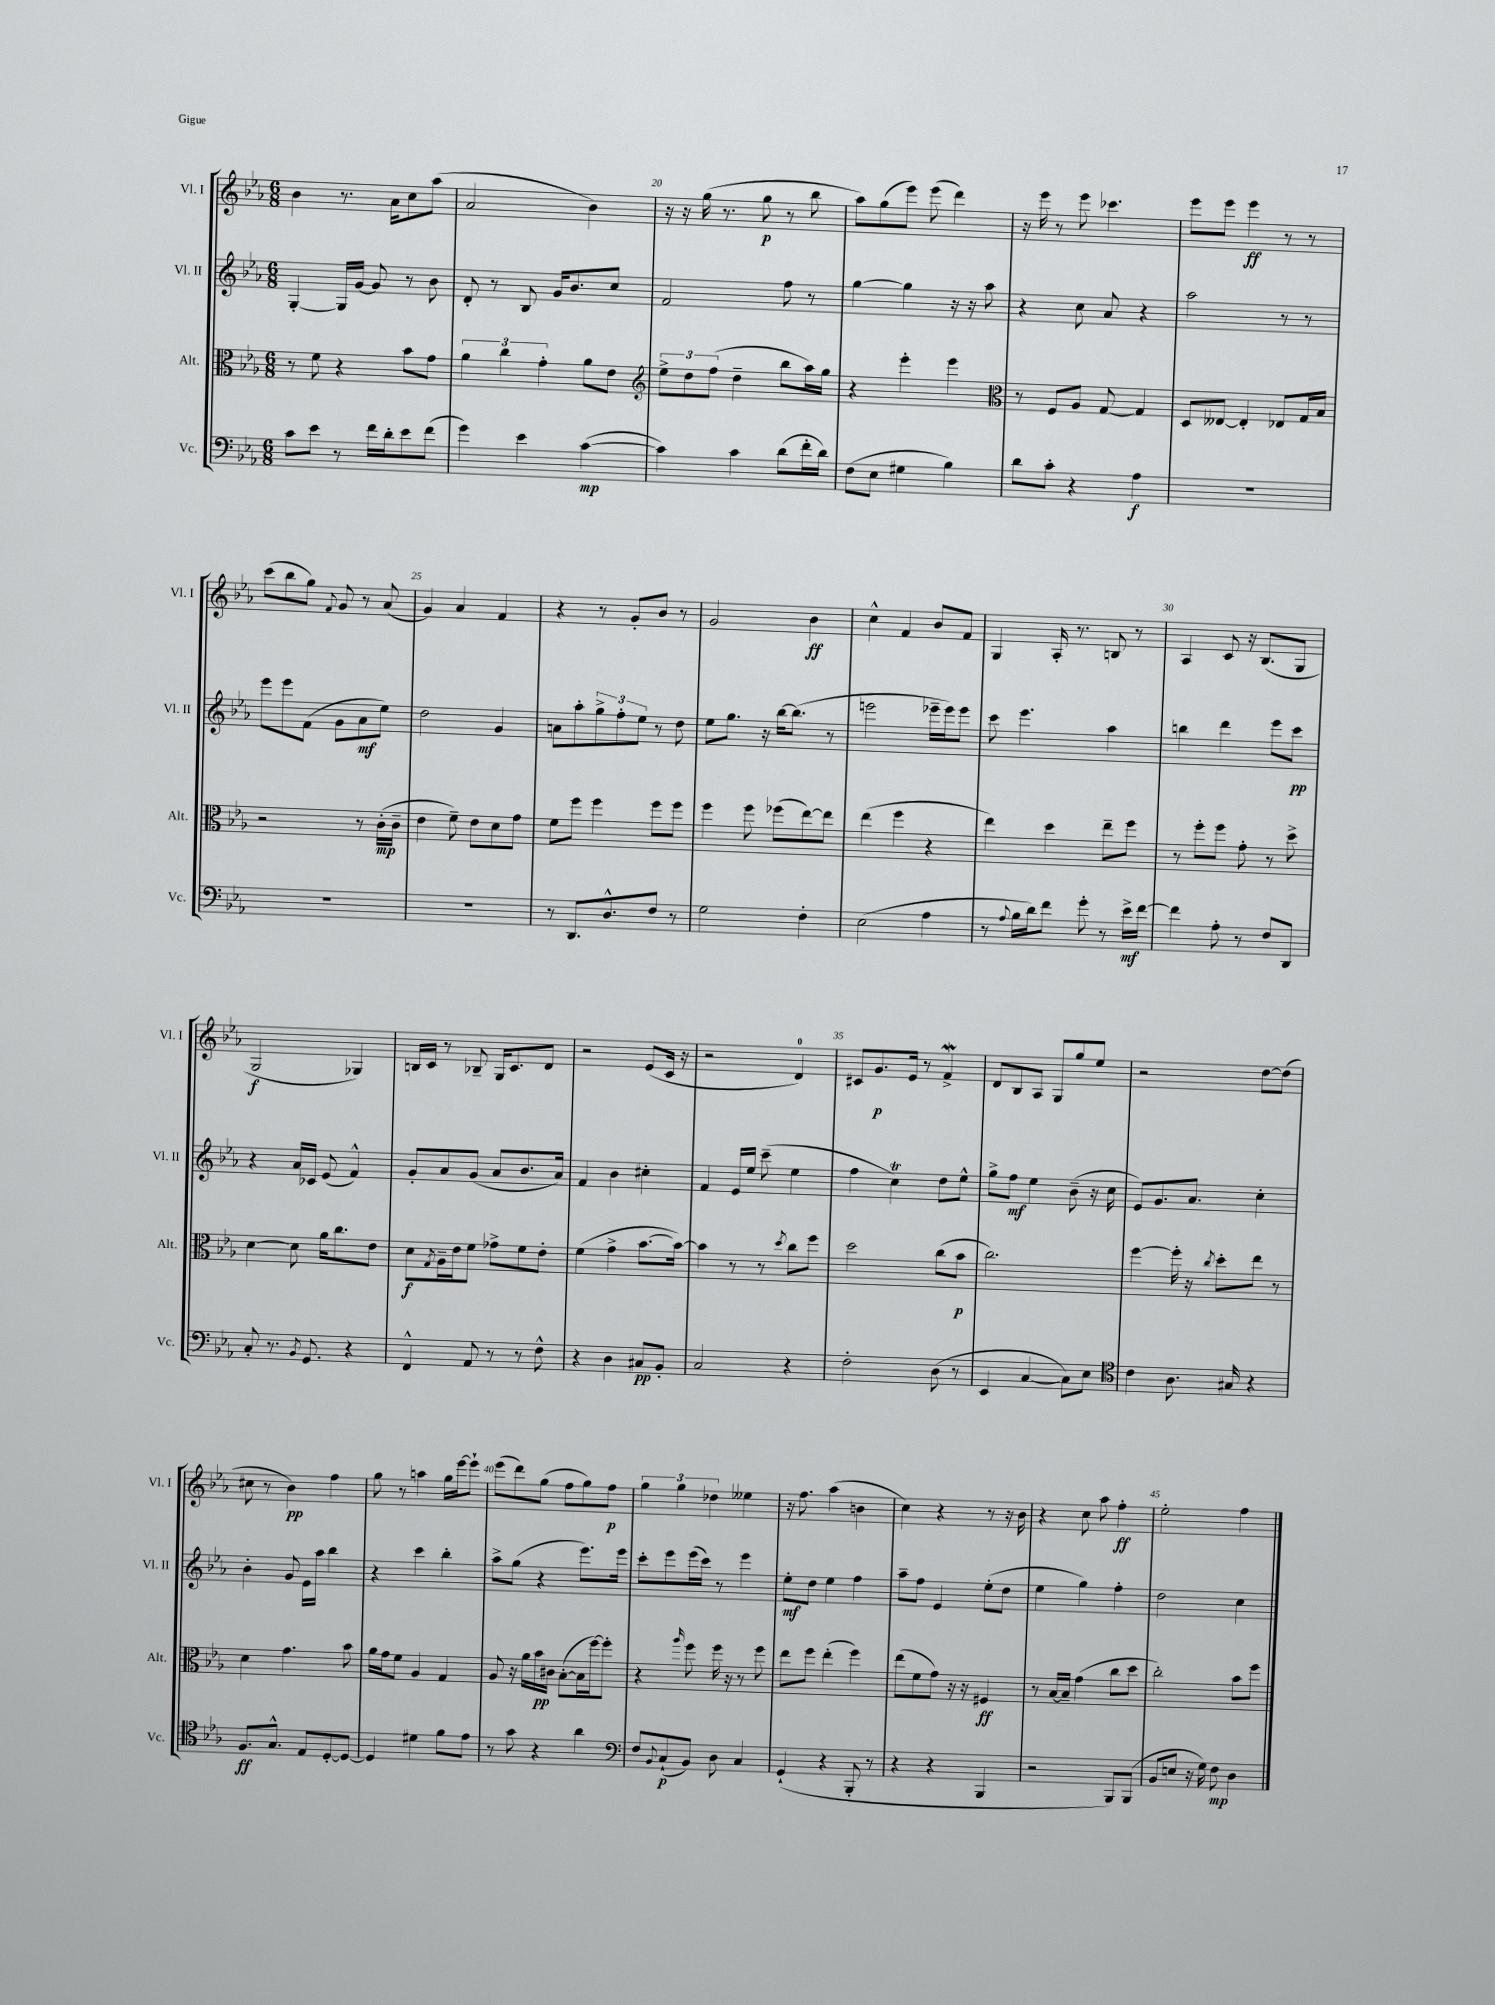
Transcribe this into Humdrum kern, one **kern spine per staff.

**kern	**dynam	**kern	**dynam	**kern	**dynam	**kern	**dynam
*part4	*part4	*part3	*part3	*part2	*part2	*part1	*part1
*staff4	*staff4	*staff3	*staff3	*staff2	*staff2	*staff1	*staff1
*I"Vc.	*	*I"Alt.	*	*I"Vl. II	*	*I"Vl. I	*
*I'Vc.	*	*I'Alt.	*	*I'Vl. II	*	*I'Vl. I	*
*clefF4	*	*clefC3	*	*clefG2	*	*clefG2	*
*k[b-e-a-]	*	*k[b-e-a-]	*	*k[b-e-a-]	*	*k[b-e-a-]	*
*M6/8	*	*M6/8	*	*M6/8	*	*M6/8	*
=18	=18	=18	=18	=18	=18	=18	=18
8c\L	.	8r	.	[4G'/	.	4b-\	.
8e-\J	.	8f\	.	.	.	.	.
8r	.	4r	.	16G/LL]	.	8.r	.
.	.	.	.	[16g/JJ	.	.	.
16f\LL	.	.	.	8g/]	.	.	.
16d'\J	.	.	.	.	.	16a-\KL	.
8e-\	.	8b-\L	.	8r	.	8cc\	.
(8f\J	.	8g\J	.	8b-\	.	(8aa-\J	.
=19	=19	=19	=19	=19	=19	=19	=19
4g\)	.	6a-\	.	8d'/	.	2a-/	.
.	.	.	.	8r	.	.	.
.	.	6cc\	.	.	.	.	.
4e-\	.	.	.	8B-/	.	.	.
.	.	6g'\	.	.	.	.	.
.	.	.	.	16g/KL	.	.	.
.	.	.	.	8.b-/	.	.	.
([4c\	mp	8a-\L	.	.	.	4b-\)	.
.	.	8e-\J	.	8cc/J	.	.	.
=20	=20	=20	=20	=20	=20	=20	=20
*	*	*clefG2	*	*	*	*	*
4c\])	.	12ee-^\L	.	2f/	.	16r	.
.	.	.	.	.	.	16r	.
.	.	12dd\	.	.	.	.	.
.	.	.	.	.	.	(16gg\	.
.	.	(12ff\J	.	.	.	.	.
.	.	.	.	.	.	8.r	.
4c\	.	4dd~\	.	.	.	.	.
.	.	.	.	.	.	8gg\	p
(8d\L	.	8bb-\L	.	8ff\	.	8r	.
16f'\L	.	16aa-\L)	.	8r	.	8bb-\	.
16d\JJ)	.	16gg\JJ	.	.	.	.	.
=21	=21	=21	=21	=21	=21	=21	=21
(8F\L	.	4r	.	[4gg\	.	8aa-\L)	.
8E-\J	.	.	.	.	.	(8gg\	.
4G#X\	.	4eee-'\	.	4gg\]	.	8eee-\J)	.
.	.	.	.	.	.	(8eee-\	.
4B-\)	.	4eee-\	.	16r	.	4ddd\)	.
.	.	.	.	16r	.	.	.
.	.	.	.	8aa-\	.	.	.
=22	=22	=22	=22	=22	=22	=22	=22
*	*	*clefC3	*	*	*	*	*
8d\L	.	8r	.	4r	.	16r	.
.	.	.	.	.	.	16eee-\	.
8c'\J	.	8F/L	.	.	.	8r	.
4r	.	8A-/J	.	8cc\	.	8eee-\	.
.	.	[8G/	.	8a-/	.	4.ccc-X\	.
4A-\	f	4G/]	.	4r	.	.	.
=23	=23	=23	=23	=23	=23	=23	=23
2.r	.	8D/L	.	2aa-\	.	8eee-\L	.
.	.	[8E--X/J	.	.	.	8eee-\J	.
.	.	4E--'/]	.	.	.	4eee-\	ff
.	.	8E-X/L	.	8r	.	8r	.
.	.	16G/L	.	8r	.	8r	.
.	.	16B-/JJ	.	.	.	.	.
!!LO:LB:g=z
=24	=24	=24	=24	=24	=24	=24	=24
2.r	.	2r	.	8eee-\L	.	(8ccc\L	.
.	.	.	.	8eee-\	.	8bb-\	.
.	.	.	.	(8f\J	.	8gg\J)	.
.	.	.	.	.	.	8qqf/	.
.	.	.	.	8g\L	.	8g/	.
.	.	8r	.	8a-\	mf	8r	.
.	.	(16c'\LL	mp	8ee-\J)	.	(8a-/	.
.	.	16c~\JJ	.	.	.	.	.
=25	=25	=25	=25	=25	=25	=25	=25
2.r	.	4e-\	.	2dd\	.	4g/)	.
.	.	8f~\)	.	.	.	4a-/	.
.	.	8e-\L	.	.	.	.	.
.	.	8d\	.	4g/	.	4f/	.
.	.	8g\J	.	.	.	.	.
=26	=26	=26	=26	=26	=26	=26	=26
8r	.	8f\L	.	8an\L	.	4r	.
8.DD/L	.	8ff\J	.	8aa-'\	.	.	.
.	.	4ff\	.	12gg^\	.	8r	.
8.D^^/	.	.	.	.	.	.	.
.	.	.	.	12ff'\	.	.	.
.	.	.	.	.	.	8g'/L	.
.	.	.	.	12ee-\J	.	.	.
8F/J	.	8ff\L	.	8r	.	8b-/J	.
8r	.	8ff\J	.	8dd\	.	8r	.
=27	=27	=27	=27	=27	=27	=27	=27
2G\	.	4ff\	.	8ee-\L	.	2g/	.
.	.	.	.	8.gg\J	.	.	.
.	.	8ff\	.	.	.	.	.
.	.	.	.	16r	.	.	.
.	.	(8ff-X\L	.	[16bb-\KL	.	.	.
.	.	.	.	(8.bb-\J]	.	.	.
4F'\	.	[8ee-\)	.	.	.	4b-\	ff
.	.	8ee-\J]	.	8r	.	.	.
=28	=28	=28	=28	=28	=28	=28	=28
(2E-\	.	(4ee-\	.	2eeen\	.	4cc^^\	.
.	.	4ff\	.	.	.	4f/	.
4A-\	.	4r	.	16eee-X~\LL	.	8b-/L	.
.	.	.	.	16eee-\J)	.	.	.
.	.	.	.	8eee-\J	.	8f/J	.
=29	=29	=29	=29	=29	=29	=29	=29
8r	.	4ee-\)	.	8ccc\	.	4G/	.
8qqA-/	.	.	.	.	.	.	.
16B-\LL	.	.	.	4.eee-\	.	.	.
16d\J)	.	.	.	.	.	.	.
8f\J	.	4dd\	.	.	.	16A-'/	.
.	.	.	.	.	.	8.r	.
8g'\	.	.	.	.	.	.	.
8r	.	8ee-~\L	.	4aa-\	.	8Bn/	.
16e-^\LL	mf	8ff\J	.	.	.	8r	.
[16f\JJ	.	.	.	.	.	.	.
=30	=30	=30	=30	=30	=30	=30	=30
4f\]	.	8r	.	4bbn\	.	4A-/	.
.	.	8ff'\L	.	.	.	.	.
8A-'\	.	8ff\J	.	4ddd\	.	8c/	.
8r	.	8g'\	.	.	.	16r	.
.	.	.	.	.	.	(8.B-/L	.
8F/L	.	8r	.	8eee-\L	.	.	.
8DD/J	.	8dd^\	.	8ccc\J	pp	8G/J	.
!!LO:LB:g=z
=31	=31	=31	=31	=31	=31	=31	=31
8C'/	.	[4d\	.	4r	.	2G/	f
8.r	.	.	.	.	.	.	.
.	.	8d\]	.	16a-/LL	.	.	.
8qBB-/	.	.	.	.	.	.	.
8.GG/	.	.	.	16c-X/JJ	.	.	.
.	.	16a-\KL	.	(8e-/	.	.	.
.	.	8.cc\	.	.	.	.	.
4r	.	.	.	4f^^/)	.	4G-X/)	.
.	.	8e-\J	.	.	.	.	.
=32	=32	=32	=32	=32	=32	=32	=32
4FF^^/	.	8d\L	f	8g'/L	.	16Bn/LL	.
.	.	.	.	.	.	16c/JJ	.
.	.	8qG/	.	.	.	.	.
.	.	16A-~\L	.	8a-/	.	8r	.
.	.	16e-\J	.	.	.	.	.
8AA-/	.	8f\J	.	(8g/J	.	8B-X~/	.
8r	.	8g-X^\L	.	8a-/L	.	16G/KL	.
.	.	.	.	.	.	8.c/	.
8r	.	8f\	.	8.b-/	.	.	.
8F^^\	.	8e-'\J	.	.	.	8d/J	.
.	.	.	.	16a-/Jk)	.	.	.
=33	=33	=33	=33	=33	=33	=33	=33
4r	.	(4f\	.	4f/	.	2r	.
4D\	.	4g^\	.	4b-\	.	.	.
8C#X/L	pp	[8.b-\L	.	4cc#X'\	.	(8e-/L	.
8BB-'/J	.	.	.	.	.	16c/Jk	.
.	.	16b-\Jk_)	.	.	.	16r	.
=34	=34	=34	=34	=34	=34	=34	=34
2C/	.	4b-\]	.	4f/	.	2r	.
.	.	8r	.	16e-/LL	.	.	.
.	.	.	.	16ee-/JJ	.	.	.
.	.	8r	.	(8ccc~\	.	.	.
.	.	8qdd/	.	.	.	.	.
4r	.	8cc\L	.	4ee-\	.	4d/)	.
.	.	8ff\J	.	.	.	.	.
=35	=35	=35	=35	=35	=35	=35	=35
2F'\	.	2dd\	.	4ff\	.	8c#X/L	.
.	.	.	.	.	.	8.g/	p
.	.	.	.	4ccT\)	.	.	.
.	.	.	.	.	.	16e-/Jk	.
.	.	.	.	.	.	8r	.
(8D\	.	(8cc\L	.	8dd\L	.	4fW^/	.
8r	.	8b-\J	p	8ee-^^\J	.	.	.
=36	=36	=36	=36	=36	=36	=36	=36
4EE-/	.	2.cc\)	.	8gg^\L	.	8d/L	.
.	.	.	.	8ff\J	mf	8B-/	.
[4C/	.	.	.	4ee-\	.	8A-/J	.
.	.	.	.	.	.	8G/L	.
8C\L])	.	.	.	(8b-~\	.	8gg/	.
8E-\J	.	.	.	16r	.	8ee-/J	.
.	.	.	.	16cc\	.	.	.
=37	=37	=37	=37	=37	=37	=37	=37
*clefC4	*	*	*	*	*	*	*
4c\	.	[4ff\	.	8e-/L)	.	2r	.
.	.	.	.	8.g/	.	.	.
8.A-\	.	16ff'\]	.	.	.	.	.
.	.	16r	.	8.a-/J	.	.	.
.	.	8qcc/	.	.	.	.	.
.	.	8dd'\L	.	.	.	.	.
16G#X/	.	.	.	.	.	.	.
4r	.	8ee-\J	.	4cc'\	.	[8dd\L	.
.	.	8r	.	.	.	(8dd\J]	.
!!LO:LB:g=z
=38	=38	=38	=38	=38	=38	=38	=38
8.F/L	ff	4d\	.	4b-'\	.	8cc#X\	.
.	.	.	.	.	.	8r	.
8.G^^/J	.	.	.	.	.	.	.
.	.	4.g\	.	8g/	.	4b-\)	pp
8E-/L	.	.	.	16e-\LL	.	.	.
.	.	.	.	16aa-\JJ	.	.	.
[8D'/	.	.	.	4bb-\	.	4ff\	.
8D/J_	.	8b-\	.	.	.	.	.
=39	=39	=39	=39	=39	=39	=39	=39
4D/]	.	16a-\LL	.	4r	.	8gg\	.
.	.	16g\J	.	.	.	.	.
.	.	8f\J	.	.	.	8r	.
4d#X\	.	4A-/	.	4ccc\	.	4aan\	.
8f\L	.	4G/	.	4bb-'\	.	16gg\LL	.
.	.	.	.	.	.	[16eee-\J	.
8e-\J	.	.	.	.	.	8eee-`\J]	.
=40	=40	=40	=40	=40	=40	=40	=40
8r	.	8A-/	.	8aa-^\L	.	(8eee-\L	.
8g\	.	16r	.	(8gg\J	.	8ddd\)	.
.	.	16a-\LL	.	.	.	.	.
4r	.	16b-\	pp	4r	.	(8gg\J	.
.	.	16c#X\JJ	.	.	.	.	.
.	.	([8B-'\L	.	.	.	8ff\L	.
4a-\	.	16B-\L]	.	8.eee-\L)	.	8gg\)	.
.	.	[16ff\J)	.	.	.	.	.
.	.	8ff'\J]	.	.	.	8ff\J	p
.	.	.	.	16eee-\Jk	.	.	.
=41	=41	=41	=41	=41	=41	=41	=41
*clefF4	*	*	*	*	*	*	*
8F/L	.	4r	.	8ccc'\L	.	6gg\	.
8qqBB-/	.	.	.	.	.	.	.
(8C`/	p	.	.	8eee-\	.	.	.
.	.	.	.	.	.	6gg\	.
.	.	16qqaa-/	.	.	.	.	.
8BB-/J)	.	8ff\	.	(16eee-\L	.	.	.
.	.	.	.	16ccc\JJ)	.	.	.
.	.	.	.	.	.	6dd-X\	.
8D\	.	16ff\	.	8r	.	.	.
.	.	16r	.	.	.	.	.
4C/	.	8r	.	4eee-\	.	4ee--X\	.
.	.	8ff\	.	.	.	.	.
=42	=42	=42	=42	=42	=42	=42	=42
(4GG`/	.	8ee-\L	.	8ee-'\L	mf	16r	.
.	.	.	.	.	.	8.ff\	.
.	.	8ff\J	.	8dd\J	.	.	.
4r	.	(4ee-'\	.	4ee-\	.	(4aa-\	.
8BBB-'/	.	4ff\)	.	4ff\	.	4bn\	.
8r	.	.	.	.	.	.	.
=43	=43	=43	=43	=43	=43	=43	=43
4r	.	(8ee-\L	.	8aa-~\L	.	4cc\)	.
.	.	8f\	.	8ff\J	.	.	.
4r	.	8g\J)	.	4e-/	.	4r	.
.	.	16r	.	.	.	.	.
.	.	16r	.	.	.	.	.
4BBB-/	.	4F#X/	ff	(8ee-'\L	.	8r	.
.	.	.	.	8dd\J	.	16r	.
.	.	.	.	.	.	16b-\	.
=44	=44	=44	=44	=44	=44	=44	=44
2r	.	8r	.	4ee-\	.	4r	.
.	.	[16B-/LL	.	.	.	.	.
.	.	16B-~/JJ]	.	.	.	.	.
.	.	(4g\	.	4gg\)	.	8cc\	.
.	.	.	.	.	.	8aa-\	.
8BBB-/L)	.	8cc\L	.	4ff'\	.	4ff'\	ff
(8BBB-/J	.	8dd\J	.	.	.	.	.
=45	=45	=45	=45	=45	=45	=45	=45
8BB-/L	.	2cc'\)	.	2dd\	.	2ee-'\	.
8En/J	.	.	.	.	.	.	.
16r	.	.	.	.	.	.	.
16G\)	.	.	.	.	.	.	.
8F\	mp	.	.	.	.	.	.
4D\	.	8b-\L	.	4cc\	.	4ff\	.
.	.	8ff\J	.	.	.	.	.
==	==	==	==	==	==	==	==
*-	*-	*-	*-	*-	*-	*-	*-
